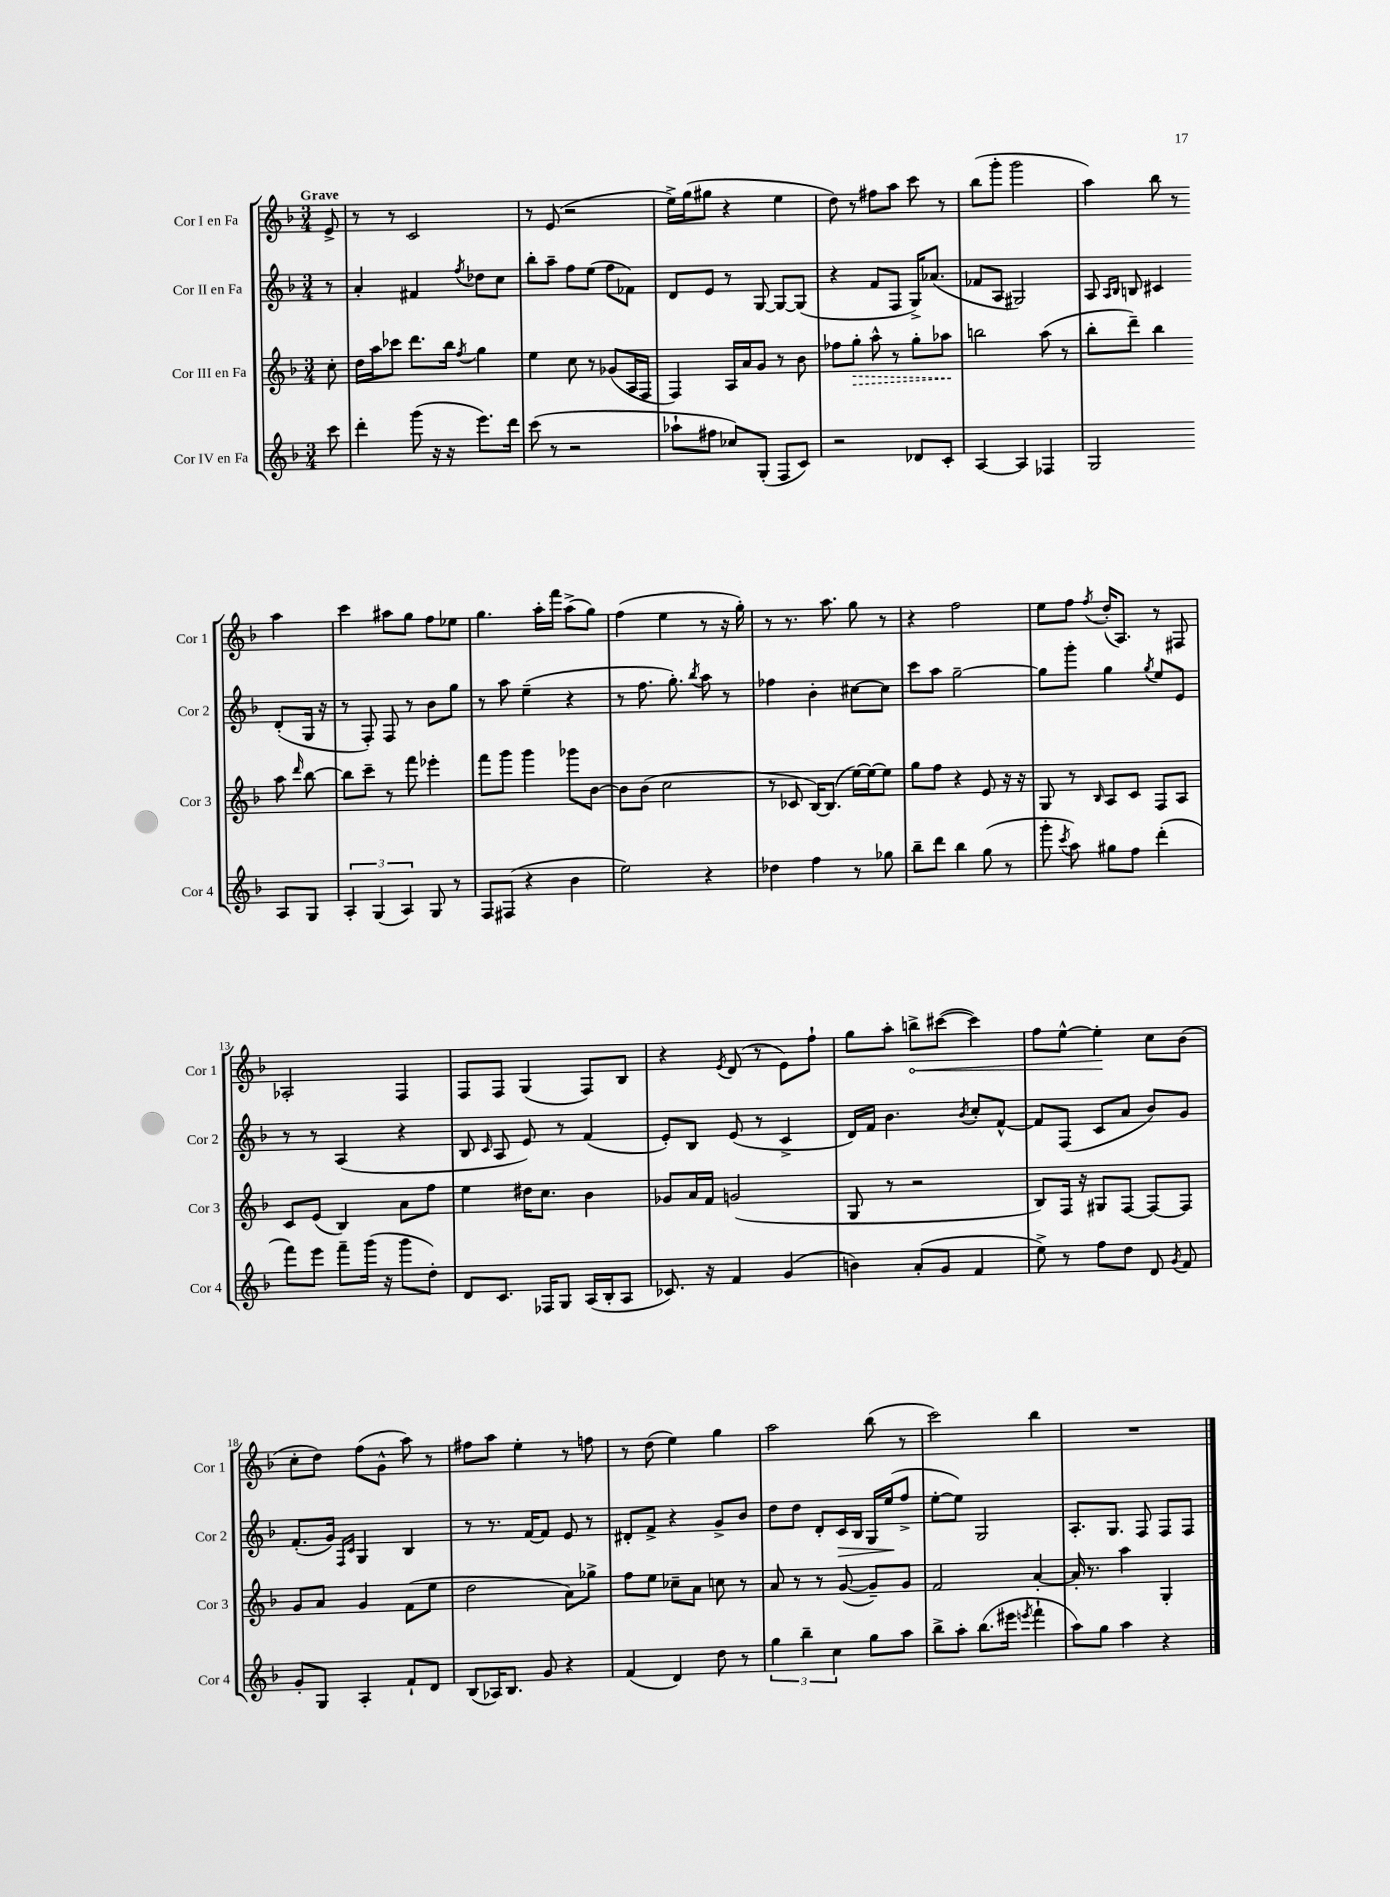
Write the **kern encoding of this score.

**kern	**kern	**kern	**kern
*staff4	*staff3	*staff2	*staff1
*clefG2	*clefG2	*clefG2	*clefG2
*k[b-]	*k[b-]	*k[b-]	*k[b-]
*M3/4	*M3/4	*M3/4	*M3/4
8ccc	8cc'	8r	8e^
=	=	=	=
4ddd'	16dd	4a'	8r
.	16aa	.	.
.	8ccc-	.	8r
(8ggg	8.ddd	4f#	2c
16r	.	.	.
16r	16bb-	.	.
.	8qff	8qff	.
8.eee)	4gg	8dd-	.
.	.	8cc	.
16ddd	.	.	.
=	=	=	=
(8ccc	4ee	8bb-'	8r
8r	.	8aa~	(8e
2r	8cc	8ff	2r
.	8r	(8ee	.
.	(8g-	8ff	.
.	16A	8f-)	.
.	16F	.	.
=	=	=	=
8aa-`	4F)	8d	16ee^)
.	.	.	(16gg
8ff#	.	8e	8gg#
8cc-)	16A	8r	4r
.	16a	.	.
(8G'	8g	[8G	.
8F	8r	8G_	4ee
8c)	8b-	(8G]	.
=	=	=	=
2r	8ff-	4r	8dd)
.	8gg'	.	8r
.	8aa^^	8f	8ff#
.	8r	8F	8aa
8d-	8gg'	16G^)	8ccc
.	.	(8.a-	.
8c'	8aa-	.	8r
=	=	=	=
[4A	2bb	8f-	(8bb-
.	.	8A	8ggg'
4A]	.	2G#)	2ggg
4F-	(8aa	.	.
.	8r	.	.
=	=	=	=
2G	8bb-'	8A	4aa)
.	.	16qqA	.
.	.	16qqB-	.
.	8ddd~)	8B	.
.	4bb-	4c#	8bb-
.	.	.	8r
8A	8aa	(8d'	4aa
.	16qqddd	.	.
8G	[8bb-	16G	.
.	.	16r	.
=	=	=	=
6A'	8bb-]	8r	4ccc
.	8ccc~	8F')	.
(6G	.	.	.
.	8r	8F	8aa#
6A)	.	.	.
.	8fff	8r	8gg
8G	4eee-'	8b-	8ff
8r	.	8gg	8ee-
=	=	=	=
8F	8fff	8r	4.gg
(8F#	8ggg	8aa	.
4r	4ggg	(4ee~	.
.	.	.	16aa'
.	.	.	16fff
4b-	8ggg-	4r	(8aa^
.	[8b-	.	8gg)
=	=	=	=
2ee)	8b-]	8r	(4ff
.	(8b-	8.ff	.
.	2cc	.	4ee
.	.	8.gg')	.
.	.	8qbb-	.
4r	.	8aa	8r
.	.	8r	16r
.	.	.	16gg')
=	=	=	=
4dd-	8r	4ff-	8r
.	8c-	.	8.r
4ff	[16B-)	4b-'	.
.	(8.B-]	.	8.aa
8r	[16ee)	[8cc#	8gg
.	16ee_	.	.
8gg-	8ee]	8cc#]	8r
=	=	=	=
8bb-~	8gg	8ccc	4r
8ddd	8ff	8aa	.
4bb-	4r	[2gg~	2ff
(8gg	8e	.	.
8r	16r	.	.
.	16r	.	.
=	=	=	=
8ggg'	8G	8gg]	8ee
8qccc	.	.	.
8aa)	8r	8ggg'	8ff
.	16qqB-	.	8qff
8gg#	8A	4gg	(16dd'
.	.	.	8.A)
8ff	8c	.	.
.	.	8qgg	.
(4ddd'	8F	8ee	8r
.	8A	8e	8F#
=	=	=	=
8fff)	8c	8r	2A-'
8eee	(8e	8r	.
8fff~	4B-)	(4A	.
(16ggg	.	.	.
16r	.	.	.
8ggg	8a	4r	4F
8dd')	8ff	.	.
=	=	=	=
8d	4ee	8B-	8F
.	.	16qqc	.
8.c	.	8A	8F
.	16dd#	8e)	(4G
16F-	8.cc	.	.
8G	.	8r	.
(16A	4b-	(4f	8F)
16B-'	.	.	.
8A	.	.	8B-
=	=	=	=
8.c-)	8g-	8e')	4r
.	16a	8B-	.
16r	16f	.	.
.	.	.	8qe
4f	(2g	(8e	(8d
.	.	8r	8r
(4g	.	4c^	8e)
.	.	.	8ff`
=	=	=	=
4b)	8G	16d)	8gg
.	.	16f	.
.	8r	4.b-	8aa'
(8a'	2r	.	8bb^
8g	.	.	([8ccc#
.	.	8qb-	.
4f	.	8cc'	4ccc#])
.	.	[8f^^	.
=	=	=	=
8ee^)	8B-)	8f]	8ff
8r	16F	(8F	[8ee^^
.	16r	.	.
8ff	8G#	8c	4ee']
8dd	[8F	8a	.
8d	8F_	8b-)	8cc
8qg	.	.	.
8f	8F]	8g	(8b-
=	=	=	=
8g'	8g	(8.f'	8cc'
8G	8a	.	8dd)
.	.	16g)	.
.	.	16qqF	.
.	.	16qqc	.
4A'	4g	4G	(8ff
.	.	.	8g^^
8f`	(8f	4B-	8aa)
8d	8ee	.	8r
=	=	=	=
(8B-	2dd	8r	8ff#
16A-)	.	8.r	8aa
8.B-	.	.	.
.	.	.	4ee'
.	.	[16f	.
8g	.	8f]	.
4r	8a)	8e	8r
.	8gg-^	8r	8ff
=	=	=	=
(4f	8ff	8d#'	8r
.	8ee	8f^	(8dd
4d)	8cc-~	4r	4ee)
.	8a	.	.
8dd	8cc	8g^	4gg
8r	8r	8b-	.
=	=	=	=
6gg	8a	8dd	2aa
.	8r	8dd	.
6bb-~	.	.	.
.	8r	8d'	.
6cc	.	.	.
.	([8g	16c	.
.	.	16B-	.
8gg	8g~])	16G	(8bb-
.	.	(16ee	.
8aa	8g	8ff^	8r
=	=	=	=
8bb-^	2f	[8ee'	2ccc)
8aa'	.	8ee])	.
(8.bb-	.	2G	.
16eee#	.	.	.
8qeee	.	.	.
4fff`	[4a'	.	4bb-
=	=	=	=
8aa)	16a']	8.A'	2.r
.	8.r	.	.
8gg	.	.	.
.	.	8.G	.
4aa	4aa	.	.
.	.	8F	.
4r	4G'	8F	.
.	.	8F	.
==	==	==	==
*-	*-	*-	*-
